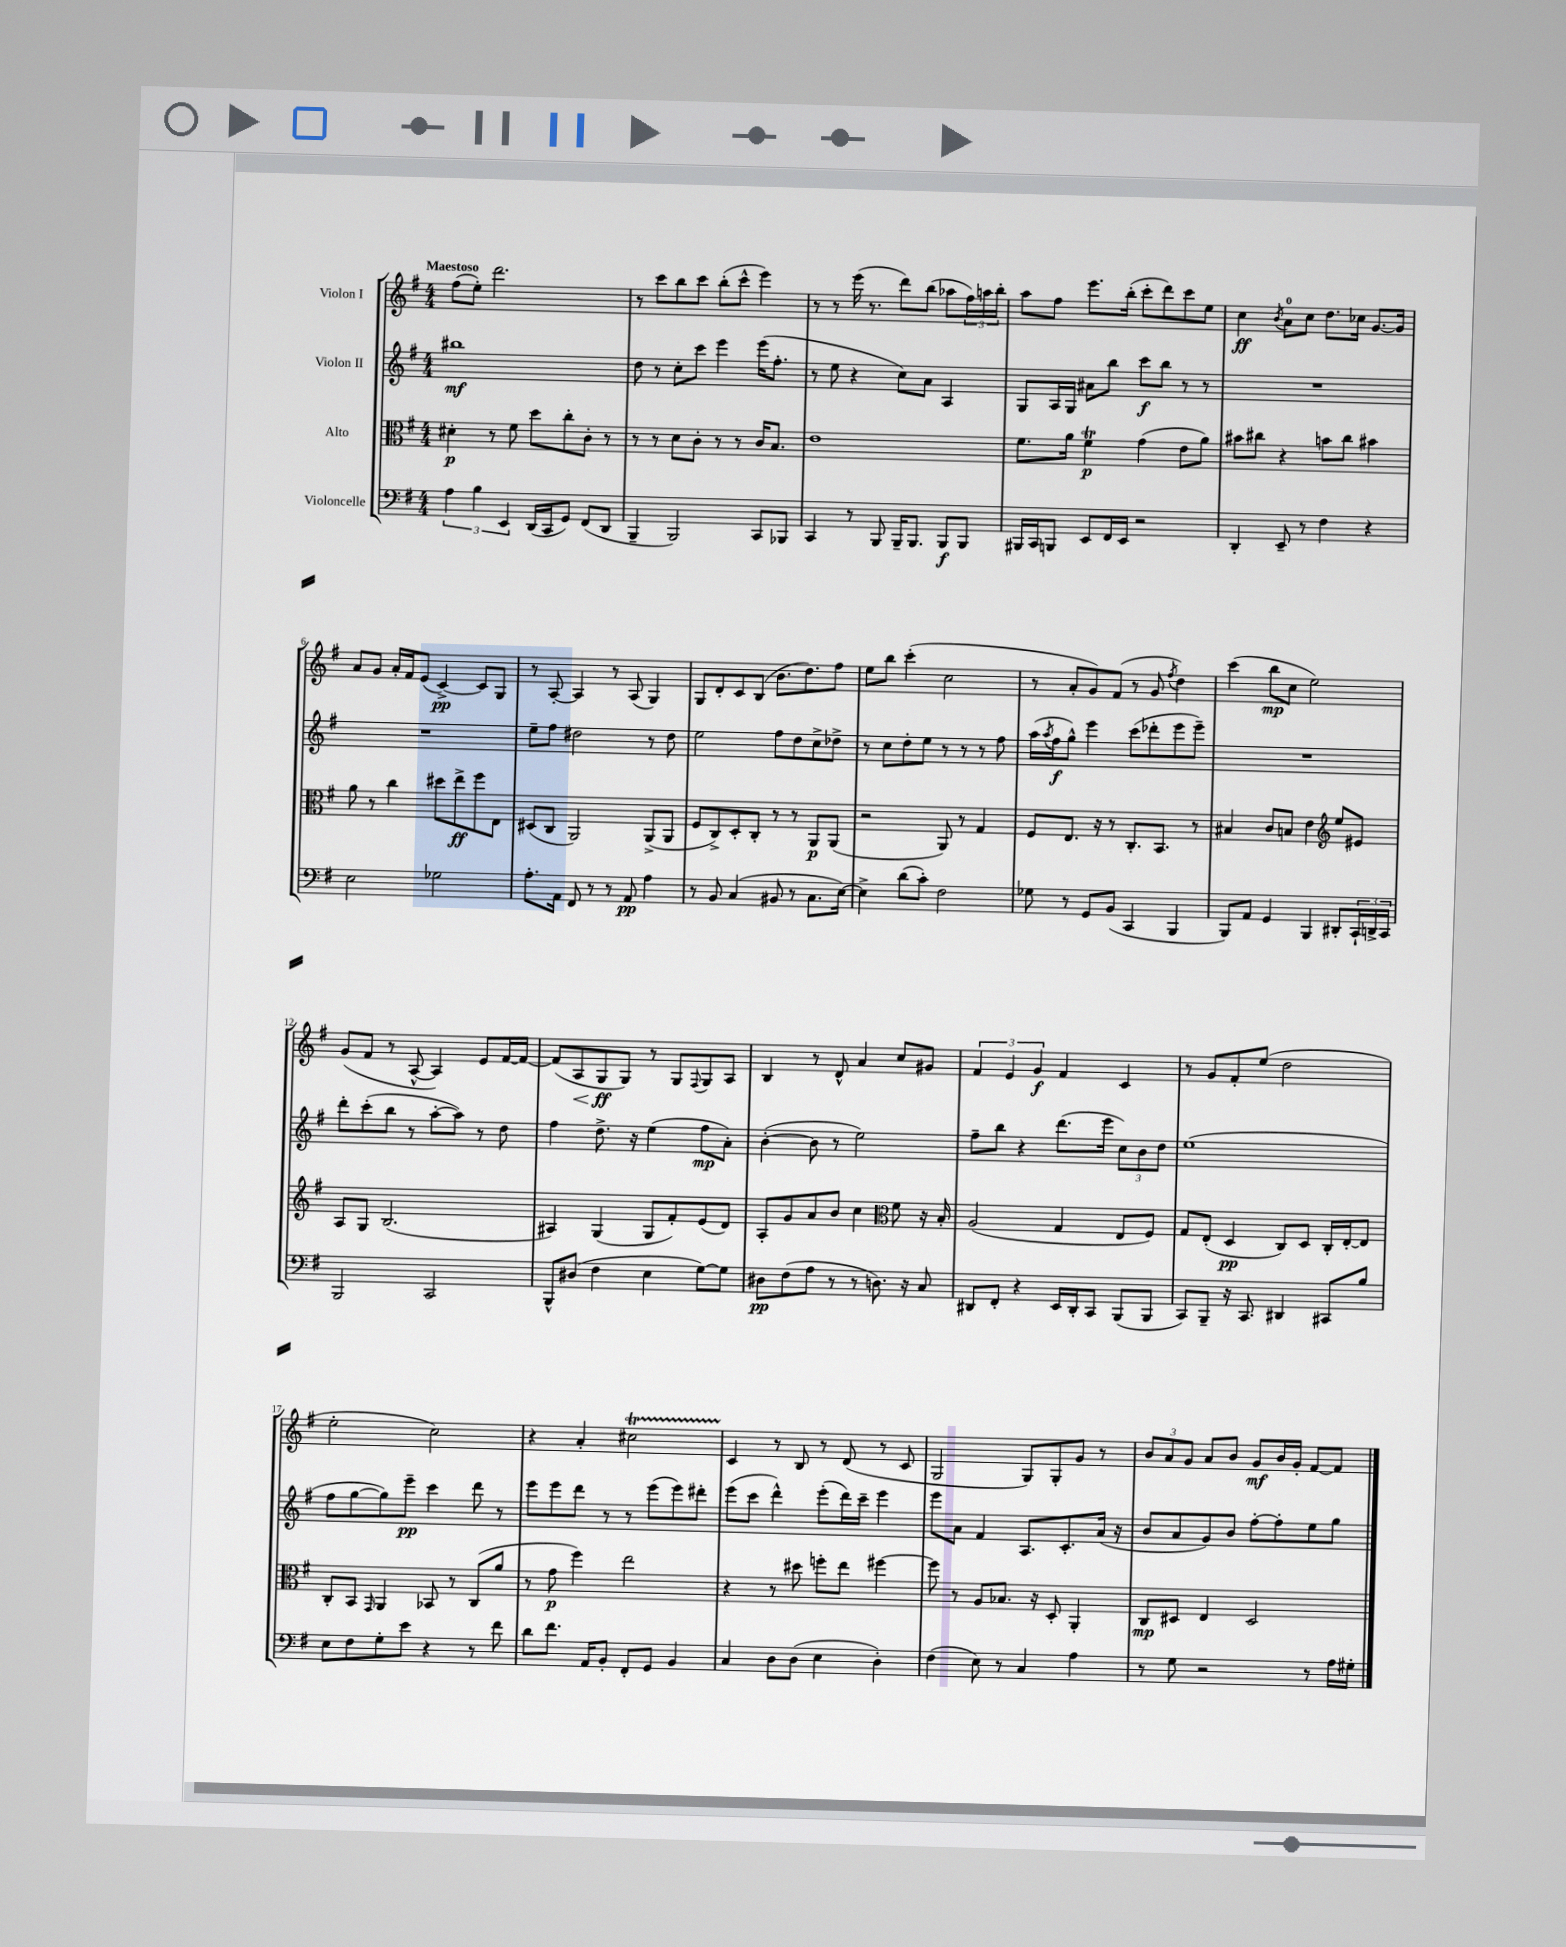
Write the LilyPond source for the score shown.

<<
\new StaffGroup <<
\new Staff = "s0" \with { instrumentName = "Violon I" } {
    \clef treble \key g \major \numericTimeSignature \time 4/4 \tempo "Maestoso"
    fis''8( e''8-.) d'''2. |
    r8 c'''8 b''8 c'''8 b''8-.( c'''8-^ e'''4) |
    r8 r8 e'''16( r8. d'''8) b''8( aes''8 \tuplet 3/2 { fis''16) a''16 b''16-. } |
    a''8 fis''8 e'''8. b''16-.( c'''8-. d'''8) c'''8 e''8 |
    c''4\ff \acciaccatura { b'8 } a'8-0 c''8 d''8. ces''16 g'8.~ g'16 |
    a'8 g'8 a'16-. fis'16 e'8( c'4~->\pp) c'8 g8 |
    r8 a8~-. a4 r8 a8( g4) |
    g8 d'8-. c'8 b8( b'8. d''8.) fis''8 |
    e''8 b''8 c'''4-.( c''2 |
    r8 a'8-. g'8) fis'8( r8 g'8 \acciaccatura { fis''8 } d''4) |
    c'''4( b''8\mp c''8 e''2) |
    g'8( fis'8 r8 a8~-^ a4) e'8 fis'16~ fis'16~ |
    fis'8( a8\< g8\ff\! g8) r8 g8 \appoggiatura { fis8 } g8 a8 |
    b4 r8 d'8-^ a'4 c''8 gis'8 |
    \tuplet 3/2 { fis'4 e'4 g'4\f } fis'4 c'4 |
    r8 g'8 fis'8-. e''8( d''2 |
    e''2-. c''2) |
    r4 a'4-. cis''2\startTrillSpan |
    c'4\stopTrillSpan r8 b8 r8 d'8( r8 c'8 |
    g2 g8) g8-. g'8 r8 |
    \tuplet 3/2 { b'8 a'8 g'8 } a'8 b'8 g'8\mf b'16 g'16-. fis'8~ fis'8 \bar "|." |
}
\new Staff = "s1" \with { instrumentName = "Violon II" } {
    \clef treble \key g \major \numericTimeSignature \time 4/4
    bis''1\mf |
    d''8 r8 c''8-. c'''8 e'''4 e'''16( fis''8.-. |
    r8 e''8 r4 c''8) a'8 a4 |
    g8 a16 g16 ais'8 b''8 c'''8\f b''8 r8 r8 |
    R1 |
    R1 |
    e''8-- fis''8 dis''2 r8 dis''8 |
    e''2 fis''8 d''8 c''8-> des''8-> |
    r8 c''8 d''8-. e''8 r8 r8 r8 fis''8 |
    a''16( \acciaccatura { a''8 } fis''16\f g''8-^) e'''4 c'''8( des'''8-. e'''8 e'''8--) |
    R1 |
    d'''8-. c'''8-.( b''8 r8 a''8~-. a''8) r8 d''8 |
    fis''4 d''8.-> r16 e''4( fis''8\mp a'8-.) |
    b'4~-.( b'8 r8 e''2) |
    fis''8-- b''8 r4 d'''8.( e'''16 \tuplet 3/2 { c''8) b'8 d''8 } |
    e''1( |
    fis''8 g''8~ g''8) e'''8--\pp c'''4 d'''8 r8 |
    e'''8 e'''8 d'''8 r8 r8 e'''8( e'''8) dis'''8-. |
    e'''8( c'''8 d'''4-^) e'''8-.( d'''16) c'''16-- e'''4 |
    e'''8 a'8 fis'4 a8. c'8.-. a'16( r16 |
    b'8 a'8 g'8) b'8 fis''8~-. fis''8-. e''8 g''8 \bar "|." |
}
\new Staff = "s2" \with { instrumentName = "Alto" } {
    \clef alto \key g \major \numericTimeSignature \time 4/4
    dis'4-.\p r8 fis'8 d''8 c''8-. c'8-. r8 |
    r8 r8 d'8 c'8-. r8 r8 c'16 b8. |
    e'1 |
    fis'8. a'16 fis'4\trill\p g'4( e'8 a'8) |
    bis'8 cis''8 r4 b'8 cis''8 bis'4 |
    a'8 r8 c''4 dis''8 e''8->\ff fis''8 e8 |
    dis8( c8 a,2) a,8->( a,8 |
    fis8 c8->) d8-. c8-. r8 r8 a,8\p a,8( |
    r2 a,8) r8 g4 |
    fis8 e8. r16 r8 c8.-. b,8. r8 |
    bis4 c'8 b8 e'4 \clef treble e''8 eis'8 |
    a8 g8 b2.( |
    ais4) g4( g8 fis'8-.) e'8( d'8) |
    a8-. g'8 a'8 b'8 c''4 \clef alto fis'8 r16 b16-. |
    a2( g4 e8 fis8) |
    g8 e8-.( d4\pp c8) d8 c16-. e16~-. e8 |
    c8-. b,8 \grace { g,16 } a,4 bes,8 r8 c8( a'8 |
    r8 g'8\p fis''4) e''2 |
    r4 r8 dis''8 f''8-. e''8 fis''4~ |
    fis''8 r8 a8 bes8. r16 d8-. a,4-. |
    c8\mp dis8 e4 dis2 \bar "|." |
}
\new Staff = "s3" \with { instrumentName = "Violoncelle" } {
    \clef bass \key g \major \numericTimeSignature \time 4/4
    \tuplet 3/2 { a4 b4 e,4 } d,16( c,16 g,8) fis,8( d,8 |
    b,,4-- b,,2) c,8 bes,,8 |
    c,4 r8 b,,8 b,,16-- b,,8. b,,8\f b,,8 |
    bis,,16 c,16 b,,8 e,8 fis,16 e,16 r2 |
    d,4-. e,8-- r8 fis4 r4 |
    e2 ges2 |
    a8.-. a,16 fis,8 r8 r8 a,8\pp a4 |
    r8 b,8 c4( bis,8 r8 c8. e16~) |
    e4-> d'8( c'8-.) fis2 |
    ges8 r8 g,8 b,8( c,4 b,,4 |
    b,,8) a,8 g,4 b,,4 dis,8-. \tuplet 3/2 { c,16-! d,16-> c,16 } |
    b,,2 c,2 |
    b,,8-^ dis8( fis4 e4 g8~) g8 |
    dis8\pp fis8( a8 r8 r8 d8.) r16 c8 |
    dis,8 fis,8-. r4 e,16 dis,16-. c,8 b,,8( b,,8 |
    c,8) b,,8-- r16 c,8. dis,4 cis,8 b8 |
    e8 fis8 g8-. e'8 r4 r8 fis'8 |
    d'8 fis'8. a,16 b,8-. fis,8-. g,8 b,4 |
    c4 d8 d8( e4 d4-.) |
    fis4( e8) r8 c4 a4 |
    r8 g8 r2 r8 a16 gis16-. \bar "|." |
}
>>
>>
